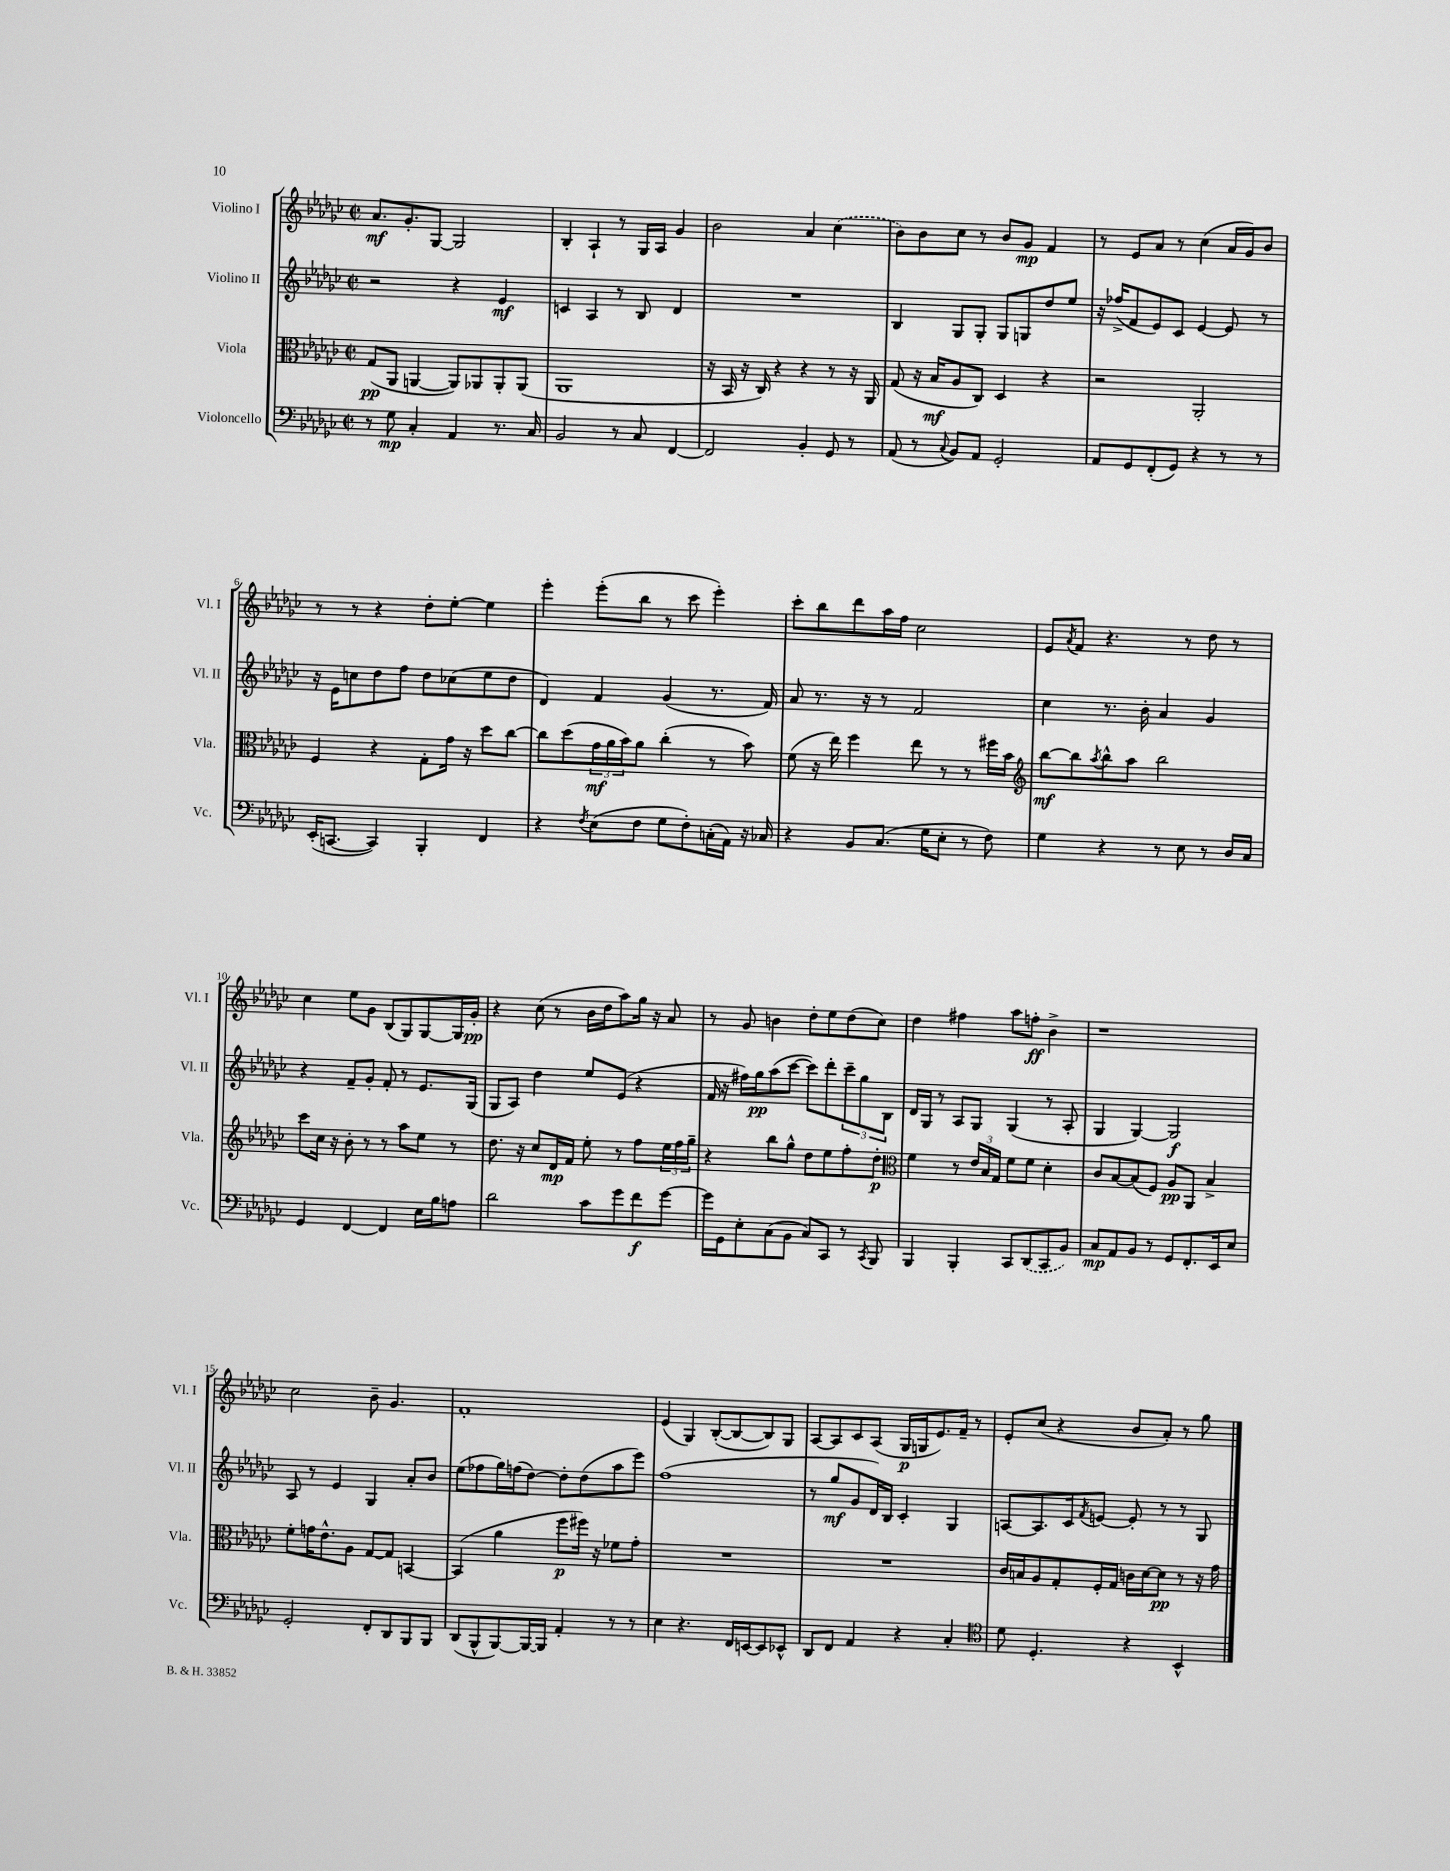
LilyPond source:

<<
\new StaffGroup <<
\new Staff = "s0" \with { instrumentName = "Violino I" shortInstrumentName = "Vl. I" } {
    \clef treble \key ges \major \defaultTimeSignature \time 2/2
    aes'8.\mf ges'8.-. ges8~ ges2 |
    bes4-. aes4-! r8 ges16 aes16 ges'4 |
    bes'2 aes'4 \once \slurDashed ces''4( |
    bes'8) bes'8 ces''8 r8 bes'8 ges'8\mp f'4 |
    r8 ees'8 aes'8 r8 ces''4( aes'16 ges'16) bes'8 |
    r8 r8 r4 des''8-. ees''8~-. ees''4 |
    ees'''4-. ees'''8-.( bes''8 r8 ces'''8 ees'''4-.) |
    ces'''8-. bes''8 des'''8 aes''16 f''16 ces''2 |
    ees'8 \acciaccatura { aes'8 } f'8 r4. r8 des''8 r8 |
    ces''4 ees''8 ges'8 bes8( ges8) ges8~ ges16 ges'16-.\pp |
    r4 ces''8( r8 bes'16 des''16 aes''8) ges''16 r16 aes'8 |
    r8 ges'8 b'4 des''8-. ees''8 des''8( ces''8) |
    des''4 fis''4 aes''8 f''8-.\ff bes'4-> |
    r1 |
    ces''2 bes'8-- ges'4. |
    f'1-. |
    ees'4( ges4) bes8~-.( bes8~ bes8) ges8 |
    aes8~ aes8 ces'8 aes8( ges16\p g16 ees'8.) f'16-- r8 |
    ees'8-. ces''8( r4 bes'8 aes'8-.) r8 ges''8 \bar "|." |
}
\new Staff = "s1" \with { instrumentName = "Violino II" shortInstrumentName = "Vl. II" } {
    \clef treble \key ges \major \defaultTimeSignature \time 2/2
    r2 r4 ees'4\mf |
    c'4 aes4 r8 bes8 des'4 |
    R1 |
    bes4 ges8 ges8-. ges8 g8 des''8 ees''8 |
    r16 fes''16->( f'8 ees'8) ces'8 ees'4~ ees'8 r8 |
    r16 ees'16 c''8 des''8 f''8 des''8 ces''8( ees''8 des''8 |
    des'4) f'4 ges'4( r8. f'16) |
    aes'8 r8. r16 r8 f'2 |
    ces''4 r8. bes'16-. aes'4 ges'4 |
    r4 f'8-- ges'8-. f'8-. r8 ees'8. ges16( |
    ges8 aes8) des''4 ees''8 ees'8( r4 |
    f'16 r16 fis''16) ges''16\pp aes''8( ces'''8~ ces'''8) des'''8-. \tuplet 3/2 { ces'''8-- ges''8 bes8 } |
    des'16 ges16 r8 aes8 ges8 ges4( r8 aes8-. |
    ges4 ges4~) ges2\f |
    aes8 r8 ees'4 ges4 aes'8-. bes'8 |
    ees''8( fes''8 ges''16) f''16( des''8~) des''8-. des''8( aes''8 ees'''8) |
    f''1( |
    r8 ges''8\mf ges'8 des'16) bes16 ces'4-. ges4 |
    a8~ a8. ces'16 \acciaccatura { f'8 } e'8~ e'8-. r8 r8 ges8 \bar "|." |
}
\new Staff = "s2" \with { instrumentName = "Viola" shortInstrumentName = "Vla." } {
    \clef alto \key ges \major \defaultTimeSignature \time 2/2
    ges8\pp( aes,8 a,4~ a,8) aes,8 aes,8-. aes,8( |
    aes,1 |
    r16 bes,16 r16 ces16) r4 r4 r8 r16 aes,16 |
    ges8( r16 bes16\mf aes8 ces8) des4 r4 |
    r2 aes,2-. |
    f4 r4 ges8-. ges'16 r16 des''8 ces''8~ |
    ces''8 des''8( \tuplet 3/2 { ges'16\mf aes'16 bes'16) } aes'8 ces''4-.( r8 bes'8) |
    f'8( r16 ees''16) f''4 ees''8 r8 r8 fis''16 bes'16 |
    \clef treble bes''8~\mf bes''8 \acciaccatura { aes''8 } bes''8-^ aes''8 bes''2 |
    ces'''8 ces''16 r16 bes'8-. r8 r8 aes''8 ees''8 r8 |
    des''8. r16 ces''8 des'16\mp f'16 ees''8-. r8 f''8 \tuplet 3/2 { ees''16 f''16 ges''16-- } |
    r4 bes''8 ges''8-^ des''8 ees''8 f''8-. des''8-.\p |
    \clef alto f'4 r8 \tuplet 3/2 { ees'16 bes16 ges16 } f'8 f'8 des'4-. |
    ces'8 bes8~ bes8( f8) aes8\pp aes,8 bes4-> |
    f'8-. g'16 ees'8.-^ aes8 ges8~ ges8 b,4~ |
    b,4( aes'4 f''8\p fis''16) r16 fes'8 ges'8-. |
    R1 |
    R1 |
    ces'16 b16 aes8 ges8-. f16-. ges16 c'16 des'16~ des'8\pp r8 r16 ges'16 \bar "|." |
}
\new Staff = "s3" \with { instrumentName = "Violoncello" shortInstrumentName = "Vc." } {
    \clef bass \key ges \major \defaultTimeSignature \time 2/2
    r8 ges8\mp ces4-. aes,4 r8. ces16 |
    bes,2 r8 ces8 f,4~ |
    f,2 bes,4-. ges,8 r8 |
    aes,8( r8 \appoggiatura { ces8 } bes,8) aes,8 ges,2-. |
    aes,8 ges,8 f,8-.( ges,8) r4 r8 r8 |
    ees,16-.( c,8.~ c,4) bes,,4-. f,4 |
    r4 \acciaccatura { f8 } ees8( f8 ges8 f8-.) c16-.( aes,16) r16 ces16 |
    r4 bes,8 ces8.( ges16 ees8-. r8 f8) |
    ges4 r4 r8 ees8 r8 des16 ces16 |
    ges,4 f,4~ f,4 ees16 bes16 a8 |
    des'2 ces'8 ges'8 f'8\f ges'8~ |
    ges'16 ges,16 ees8-. ces8( bes,8 ces8) ces,8 r8 \acciaccatura { ces,8 } bes,,8 |
    bes,,4 bes,,4-. ces,8 \once \slurDashed des,8( ces,8 bes,8) |
    ces8\mp aes,8 bes,8 r8 ges,8 f,8.-. ees,16 ees8 |
    ges,2-. f,8-. des,8 bes,,8 bes,,8 |
    des,8( bes,,8-^ bes,,8~) bes,,16~ bes,,16 aes,4-. r8 r8 |
    ees4 r4. f,16 e,16~ e,8 ees,8-^ |
    des,8 f,8 aes,4 r4 ces4-. |
    \clef tenor des'8 des4.-. r4 bes,4-^ \bar "|." |
}
>>
>>
